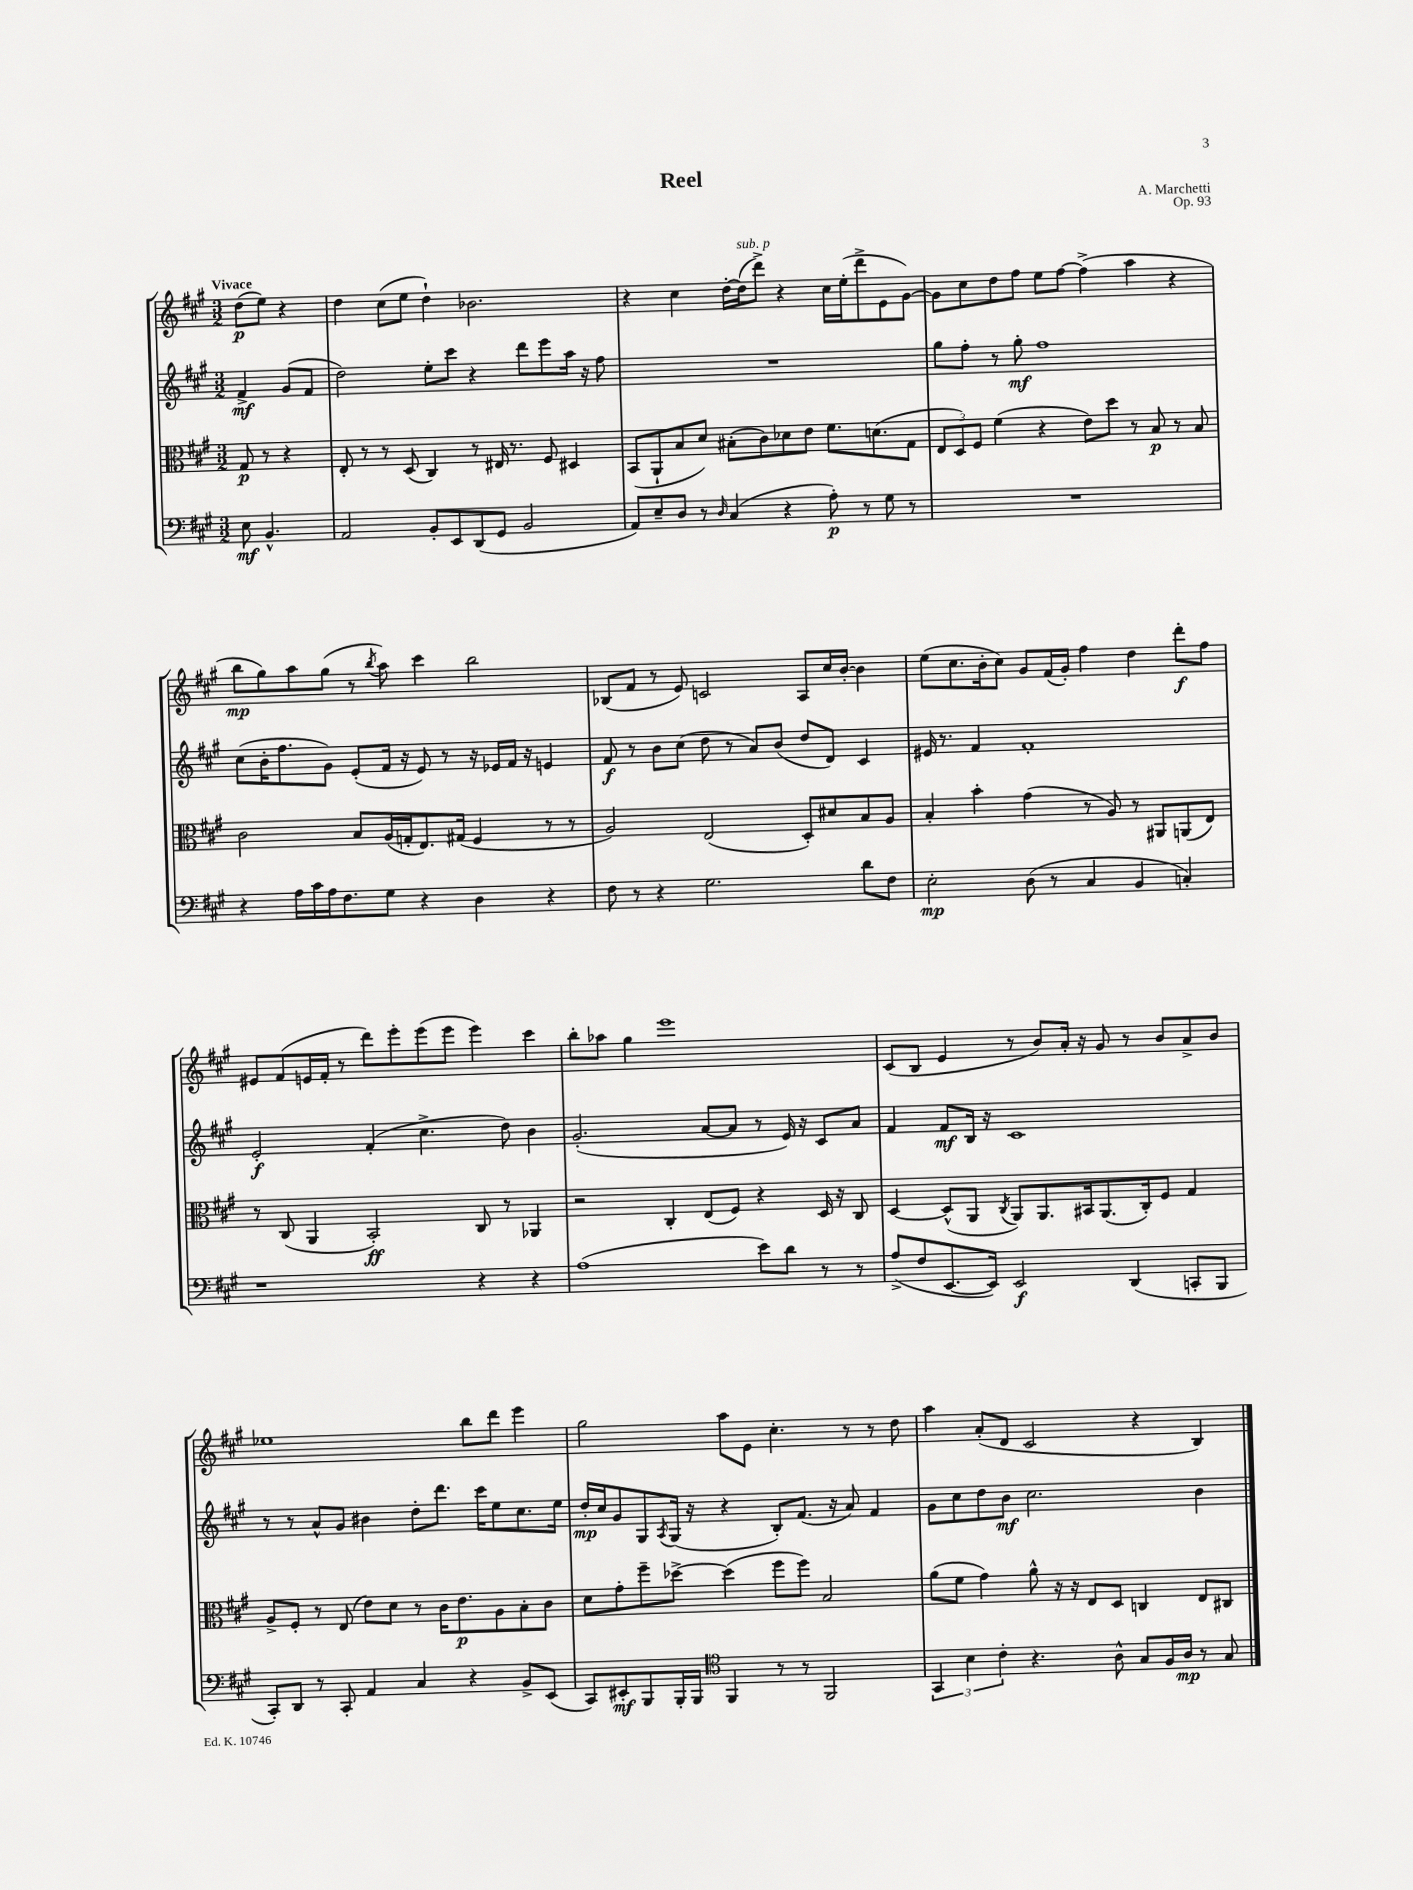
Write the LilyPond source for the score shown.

\header { title = "Reel" composer = "A. Marchetti" opus = "Op. 93" }
<<
\new StaffGroup <<
\new Staff = "s0" {
    \clef treble \key a \major \numericTimeSignature \time 3/2 \partial 2 \tempo "Vivace"
    d''8\p( e''8) r4 |
    d''4 cis''8( e''8 d''4-!) bes'2. |
    r4 cis''4 d''16~-. d''16^\markup { \italic "sub. p" }( d'''8->) r4 cis''16 e''16-.( d'''8-> e'8 gis'8~) |
    gis'8 cis''8 d''8 fis''8 e''8 fis''8~ fis''4->( a''4 r4 |
    b''8\mp gis''8) a''8 gis''8( r8 \acciaccatura { b''8 } a''8) cis'''4 b''2 |
    bes8( fis'8 r8 e'8) c'2 a8 cis''16 b'16~-. b'4 |
    e''8( cis''8. b'16-. cis''8) gis'8 fis'16( gis'16-.) fis''4 d''4 d'''8-.\f fis''8 |
    eis'8 fis'8( e'16 fis'16-. r8 d'''8) e'''8-. e'''8( e'''8 e'''4) cis'''4 |
    b''8-. aes''8 gis''4 e'''1 |
    cis'8( b8 e'4 r8 b'8) a'16-. r16 gis'8 r8 b'8 a'8-> b'8 |
    ees''1 b''8 d'''8 e'''4 |
    gis''2 a''8 e'8 cis''4.-. r8 r8 d''8 |
    a''4 a'8-.( d'8 cis'2 r4 b4) \bar "|." |
}
\new Staff = "s1" {
    \clef treble \key a \major \numericTimeSignature \time 3/2 \partial 2
    fis'4->\mf gis'8( fis'8 |
    d''2) e''8-. cis'''8 r4 d'''8 e'''8 a''16 r16 fis''8 |
    R1. |
    gis''8 fis''8-. r8 gis''8-.\mf fis''1 |
    cis''8( b'16-. fis''8. gis'8) e'8-.( fis'16 r16 e'8) r8 r16 ees'16 fis'16 r16 e'4 |
    fis'8\f r8 b'8 cis''8( d''8 r8 a'8) b'8( d''8 d'8) cis'4 |
    eis'16 r8. fis'4 fis'1-. |
    e'2-.\f fis'4-.( cis''4.-> d''8) b'4 |
    gis'2.-.( a'8~ a'8 r8 e'16) r16 cis'8 a'8 |
    fis'4 fis'8\mf b16 r16 cis'1 |
    r8 r8 a'8-^ gis'8 bis'4 d''8-. d'''8. cis'''16 e''8 cis''8. e''16 |
    d''16-.\mp cis''16 gis'8 gis8 \acciaccatura { a8 } gis16( r16 r4 b8-.) fis'8.( r16 a'8) fis'4 |
    gis'8 cis''8 d''8 b'8\mf cis''2. b'4 \bar "|." |
}
\new Staff = "s2" {
    \clef alto \key a \major \numericTimeSignature \time 3/2 \partial 2
    gis8\p r8 r4 |
    e8-. r8 r8 d8( cis4) r8 eis16 r8. fis8 dis4 |
    b,8( a,8-! b8 d'8) bis8-.( cis'8) des'8 e'8 fis'8. d'8.( gis8 |
    \tuplet 3/2 { e8 d8) fis8 } fis'4( r4 e'8) d''8 r8 b8\p r8 b8 |
    cis'2 b8 a16( g16-. e8.) gis16( fis4 r8 r8 |
    a2) e2( d8-.) dis'8 b8 a8 |
    b4-. b'4-. gis'4( r8 a8) r8 ais,8 a,8( e8) |
    r8 cis8( a,4 b,2-.\ff) cis8 r8 aes,4 |
    r2 cis4-. e8( fis8) r4 d16 r16 cis8 |
    d4~ d8-^( a,8 \acciaccatura { cis8 } a,8) a,8. bis,16 a,8.( cis16-.) fis8 gis4 |
    a8-> fis8-. r8 e8( e'8) d'8 r8 cis'16 e'8.\p a8 b8-. cis'8 |
    d'8 gis'8-. fis''8-- des''8~-> des''4( fis''8 fis''8) b2 |
    a'8( fis'8 gis'4) a'8-^ r16 r16 e8 d8 c4 e8 cis8 \bar "|." |
}
\new Staff = "s3" {
    \clef bass \key a \major \numericTimeSignature \time 3/2 \partial 2
    e8\mf b,4.-^ |
    a,2 b,8-. e,8 d,8( gis,8 b,2 |
    a,8) e8-- d8 r8 \grace { d16 } cis4( r4 a8-.\p) r8 gis8 r8 |
    R1. |
    r4 a16 cis'16 a16 fis8. gis8 r4 d4 r4 |
    fis8 r8 r4 gis2. d'8 fis8 |
    e2-.\mp d8( r8 cis4 b,4 c4-.) |
    r1 r4 r4 |
    a1( e'8) d'8 r8 r8 |
    a8->( fis8 e,8.~ e,16) e,2\f d,4( c,8-. b,,8 |
    cis,8-.) d,8 r8 cis,8-. a,4 cis4 r4 b,8-> e,8( |
    cis,8) eis,8-.\mf b,,8 b,,16-. b,,16 \clef tenor fis,4 r8 r8 fis,2 |
    \tuplet 3/2 { gis,4 b4 cis'4-. } r4. a8-^ gis8 fis16 a16\mp r8 gis8 \bar "|." |
}
>>
>>
\layout { \context { \Score \remove "Bar_number_engraver" } }
